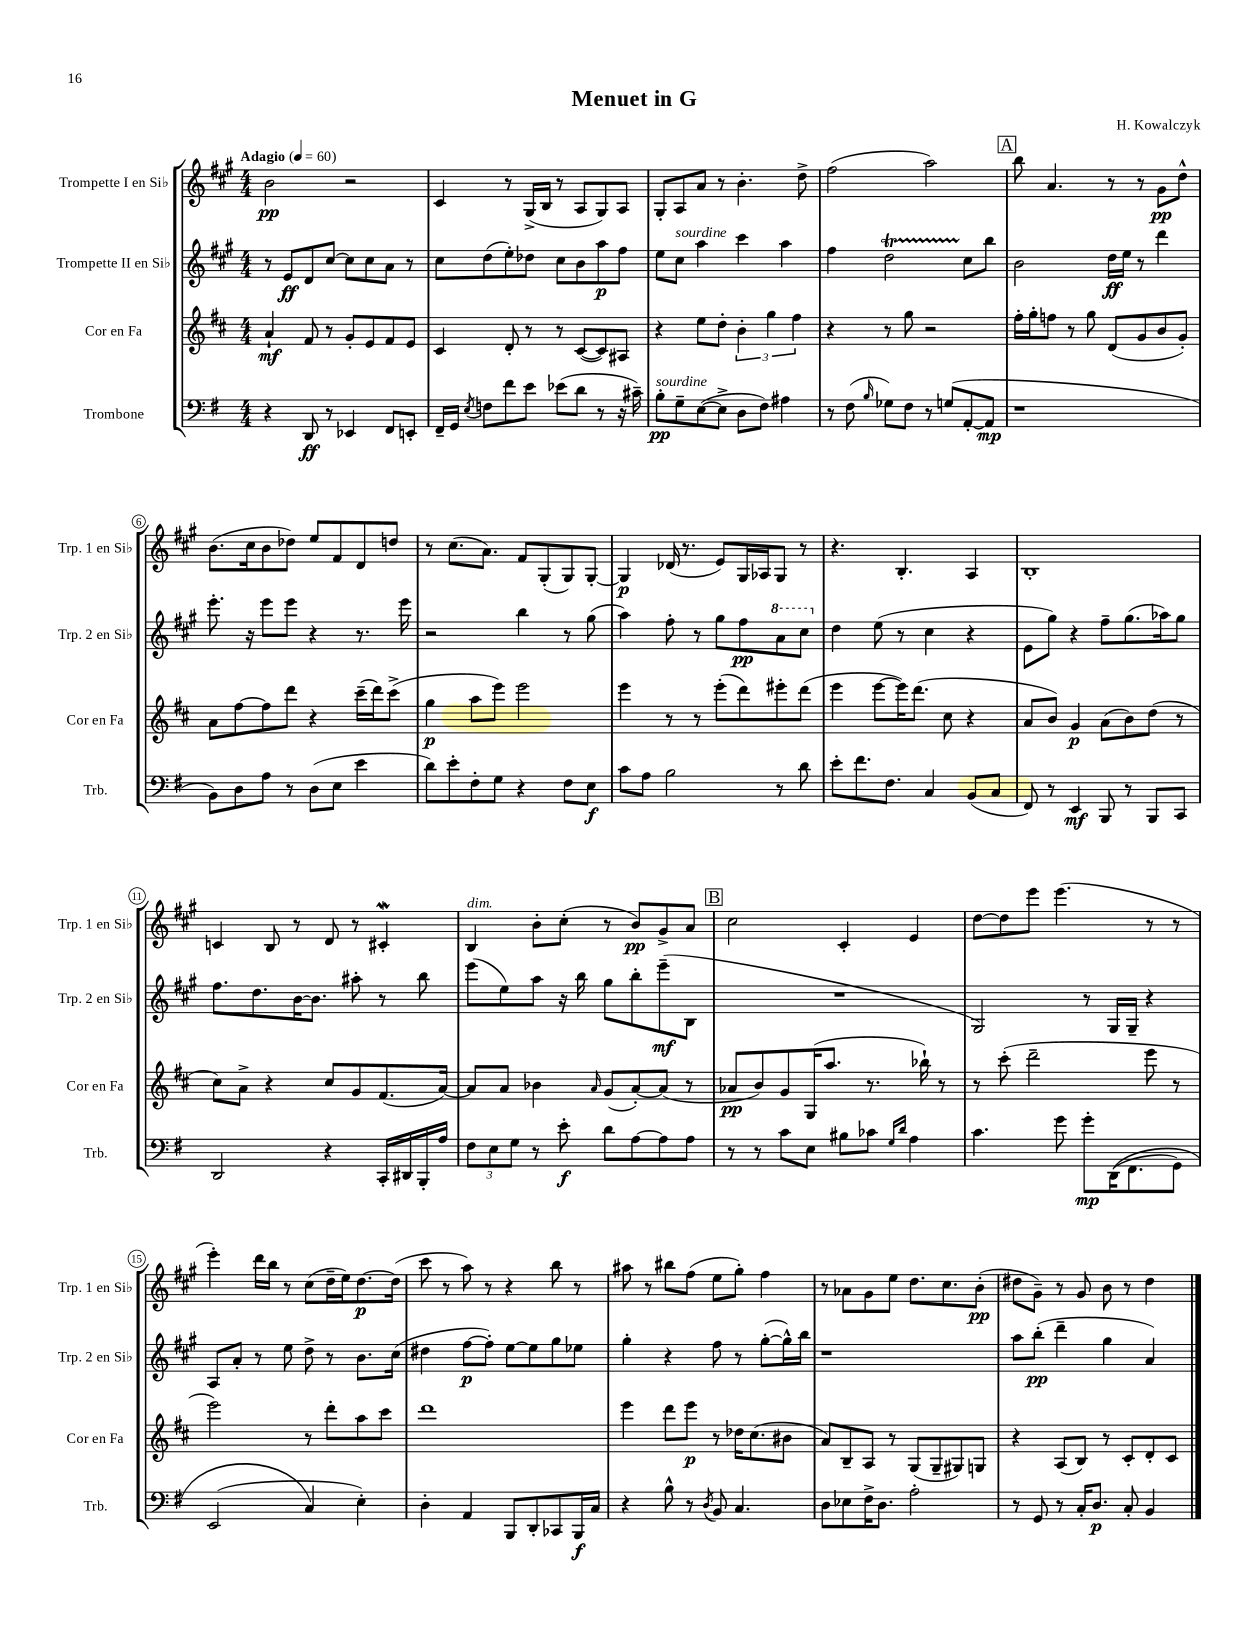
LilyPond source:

\header { title = "Menuet in G" composer = "H. Kowalczyk" }
<<
\new StaffGroup <<
\new Staff = "s0" \with { instrumentName = "Trompette I en Sib" shortInstrumentName = "Trp. 1 en Sib" } {
    \clef treble \key a \major \numericTimeSignature \time 4/4 \tempo "Adagio" 4 = 60
    \autoBeamOff b'2\pp r2 |
    cis'4 r8 gis16[->( b16] r8 a8[ gis8) a8] |
    gis8[-. a8 a'8] r8 b'4.-. d''8-> |
    fis''2( a''2) |
    \mark \markup { \box "A" } b''8 a'4. r8 r8 gis'8[\pp d''8]-^ |
    b'8.[( cis''16 b'8 des''8]) e''8[ fis'8 d'8 d''8] |
    r8 cis''8.[( a'8.]) fis'8[ gis8-.( gis8) gis8]~-. |
    gis4\p des'16( r8. e'8[) gis16 aes16 gis8] r8 |
    r4. b4.-. a4 |
    b1-. |
    c'4 b8 r8 d'8 r8 cis'4-.\mordent |
    b4^\markup { \italic "dim." } b'8[-. cis''8]-.( r8 b'8[\pp) gis'8-> a'8] |
    \mark \markup { \box "B" } cis''2 cis'4-. e'4 |
    d''8[~ d''8 e'''8] e'''4.( r8 r8 |
    e'''4-.) d'''16[ b''16] r8 cis''8[( d''16-- e''16) d''8.~\p d''16]( |
    cis'''8 r8 a''8) r8 r4 b''8 r8 |
    ais''8 r8 bis''8[ fis''8]( e''8[ gis''8]-.) fis''4 |
    r8 aes'8[ gis'8 e''8] d''8.[ cis''8. b'8]-.\pp( |
    dis''8[ gis'8]--) r8 gis'8 b'8 r8 dis''4 \bar "|." |
}
\new Staff = "s1" \with { instrumentName = "Trompette II en Sib" shortInstrumentName = "Trp. 2 en Sib" } {
    \clef treble \key a \major \numericTimeSignature \time 4/4
    \autoBeamOff r8 e'8[\ff d'8 cis''8]~ cis''8[ cis''8 a'8] r8 |
    cis''8[ d''8( e''8-.) des''8] cis''8[ b'8 a''8\p fis''8] |
    e''8[ cis''8]^\markup { \italic "sourdine" } a''4 cis'''4 a''4 |
    fis''4 d''2\startTrillSpan cis''8[\stopTrillSpan b''8] |
    \mark \markup { \box "A" } b'2 d''16[\ff e''16] r8 d'''4 |
    e'''8.-. r16 e'''8[ e'''8] r4 r8. e'''16 |
    r2 b''4 r8 gis''8( |
    a''4) fis''8-. r8 gis''8[ fis''8\pp \ottava #1 a''8 cis'''8] \ottava #0 |
    d''4 e''8( r8 cis''4 r4 |
    e'8[ gis''8]) r4 fis''8[-- gis''8.( aes''16) gis''8] |
    fis''8.[ d''8. b'16~ b'8.] ais''8-. r8 b''8 |
    e'''8[( e''8) a''8] r16 b''16 gis''8[ b''8-. e'''8--\mf( b8] |
    \mark \markup { \box "B" } R1 |
    gis2) r8 gis16[ gis16]-- r4 |
    a8[ a'8]-. r8 e''8 d''8-> r8 b'8.[ cis''16]( |
    dis''4 fis''8[~\p fis''8]-.) e''8[~ e''8 gis''8 ees''8] |
    gis''4-. r4 fis''8 r8 gis''8[~-.( gis''16-^) b''16] |
    r1 |
    a''8[ b''8]-.\pp( d'''4-- gis''4 a'4) \bar "|." |
}
\new Staff = "s2" \with { instrumentName = "Cor en Fa" shortInstrumentName = "Cor en Fa" } {
    \clef treble \key d \major \numericTimeSignature \time 4/4
    \autoBeamOff a'4-!\mf fis'8 r8 g'8[-. e'8 fis'8 e'8] |
    cis'4 d'8-. r8 r8 cis'8[~( cis'8) ais8] |
    r4 e''8[ d''8]-. \tuplet 3/2 { b'4-. g''4 fis''4 } |
    r4 r8 g''8 r2 |
    \mark \markup { \box "A" } fis''16[-. g''16-. f''8] r8 g''8 d'8[( g'8 b'8 g'8]-.) |
    a'8[ fis''8~ fis''8 d'''8] r4 cis'''16[--( d'''16) cis'''8]->( |
    g''4\p a''8[ e'''8]) e'''2 |
    e'''4 r8 r8 e'''8[-.( d'''8) eis'''8-. d'''8]( |
    e'''4 e'''8[~ e'''16) d'''8.]( cis''8 r4 |
    a'8[ b'8]) g'4\p a'8[( b'8) d''8]( r8 |
    cis''8[) a'8]-> r4 cis''8[ g'8 fis'8.( a'16]~) |
    a'8[ a'8] bes'4 \grace { a'16 } g'8[( a'8~-.) a'8]( r8 |
    \mark \markup { \box "B" } aes'8[\pp b'8) g'8 g16( a''8.] r8. bes''16-!) r8 |
    r8 cis'''8-.( d'''2-- e'''8 r8 |
    e'''2) r8 d'''8[-. a''8 cis'''8] |
    d'''1 |
    e'''4 d'''8[ e'''8]\p r8 des''16[ cis''8.( bis'8] |
    a'8[) b8-- a8] r8 g8[( g8-- gis8) g8] |
    r4 a8[( b8]) r8 cis'8[-. d'8-. cis'8] \bar "|." |
}
\new Staff = "s3" \with { instrumentName = "Trombone" shortInstrumentName = "Trb." } {
    \clef bass \key g \major \numericTimeSignature \time 4/4
    \autoBeamOff r4 d,8\ff r8 ees,4 fis,8[ e,8]-. |
    fis,16[-- g,16] \acciaccatura { e8 } f8[ fis'8 e'8] ees'8[( d'8] r8 r16 cis'16--) |
    b8[-.\pp^\markup { \italic "sourdine" } g8-- e8~( e8]-> d8[ fis8]) ais4 |
    r8 fis8( \grace { b16 } ges8[) fis8] r8 g8[( a,8~-. a,8]\mp |
    \mark \markup { \box "A" } r1 |
    b,8[) d8 a8] r8 d8[( e8] e'4 |
    d'8[) e'8-. fis8-. g8] r4 fis8[ e8]\f |
    c'8[ a8] b2 r8 d'8 |
    e'8[-. fis'8. fis8.] c4 b,8[( c8] |
    fis,8) r8 e,4\mf b,,8 r8 b,,8[ c,8] |
    d,2 r4 c,16[-. dis,16 b,,16-. a16] |
    \tuplet 3/2 { fis8[ e8 g8] } r8 e'8-.\f d'8[ a8~ a8 a8] |
    \mark \markup { \box "B" } r8 r8 c'8[ e8] bis8[ ces'8] \grace { g16[ d'16] } a4 |
    c'4. g'8 g'8[-.\mp d,16(\( fis,8. g,8]) |
    e,2( c4\) e4-.) |
    d4-. a,4 b,,8[ d,8-. ces,8 b,,16\f c16] |
    r4 b8-^ r8 \acciaccatura { d8 } b,8 c4. |
    d8[ ees8 fis16-> d8.] a2-. |
    r8 g,8 r8 c16[-. d8.]\p c8-. b,4 \bar "|." |
}
>>
>>
\layout { \context { \Score \override BarNumber.stencil = #(make-stencil-circler 0.1 0.3 ly:text-interface::print) } }
